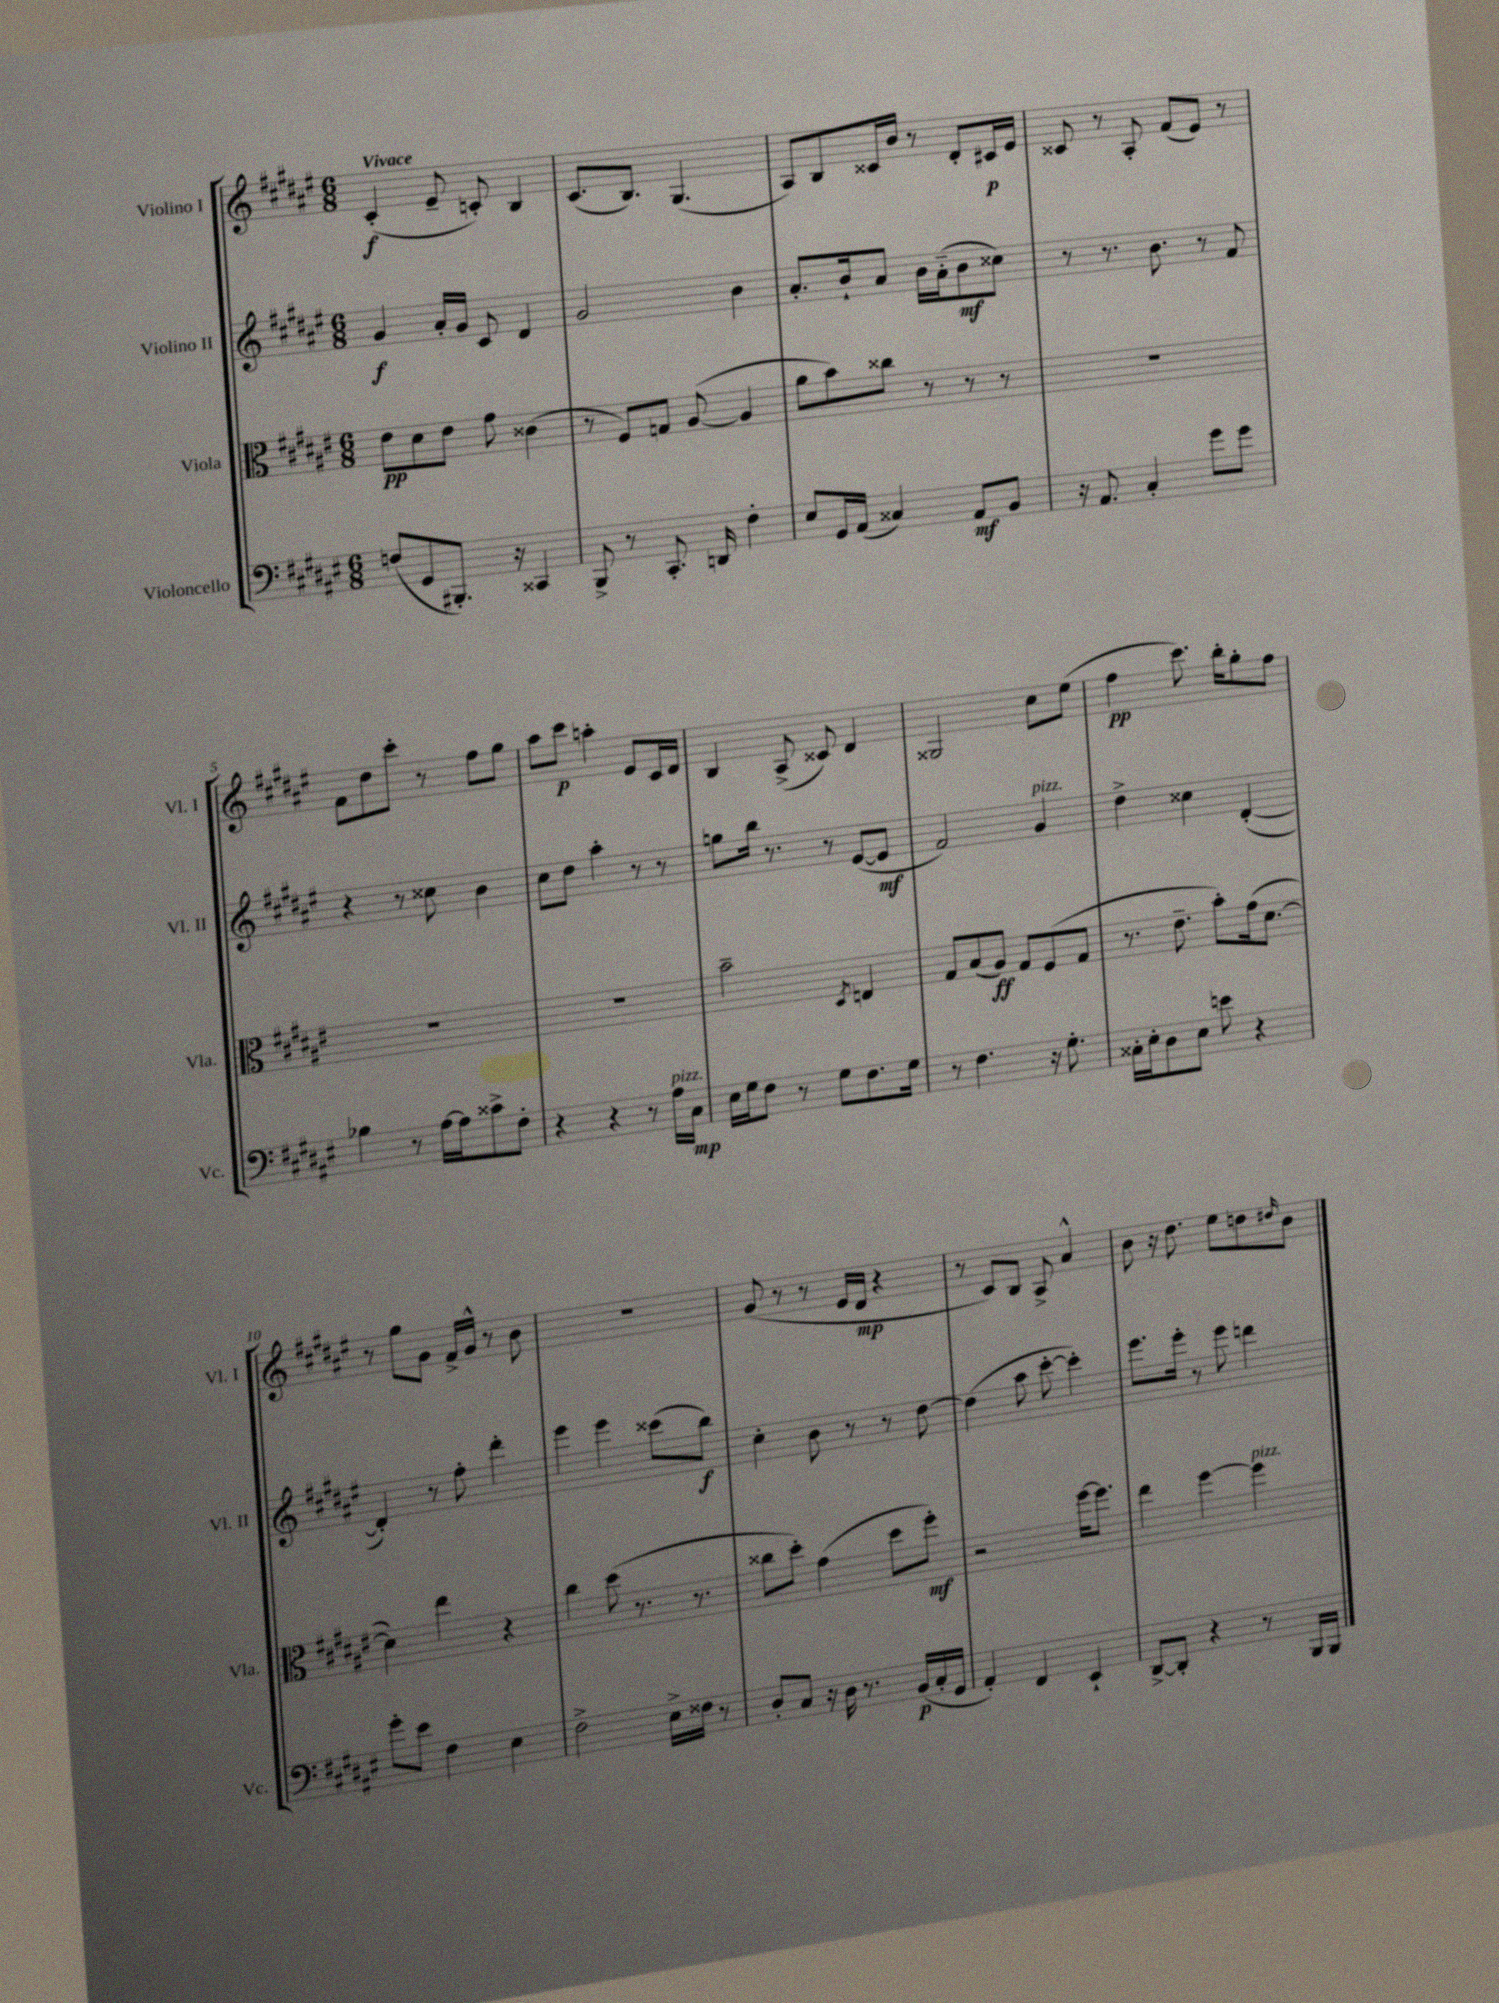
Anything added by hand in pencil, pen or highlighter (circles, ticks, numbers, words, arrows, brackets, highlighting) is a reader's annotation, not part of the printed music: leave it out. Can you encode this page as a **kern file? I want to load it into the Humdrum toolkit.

**kern	**dynam	**kern	**dynam	**kern	**dynam	**kern	**dynam
*part4	*part4	*part3	*part3	*part2	*part2	*part1	*part1
*staff4	*staff4	*staff3	*staff3	*staff2	*staff2	*staff1	*staff1
*I"Violoncello	*	*I"Viola	*	*I"Violino II	*	*I"Violino I	*
*I'Vc.	*	*I'Vla.	*	*I'Vl. II	*	*I'Vl. I	*
*clefF4	*	*clefC3	*	*clefG2	*	*clefG2	*
*k[f#c#g#d#a#e#]	*	*k[f#c#g#d#a#e#]	*	*k[f#c#g#d#a#e#]	*	*k[f#c#g#d#a#e#]	*
*M6/8	*	*M6/8	*	*M6/8	*	*M6/8	*
=1	=1	=1	=1	=1	=1	=1	=1
!	!	!	!	!	!	!LO:TX:a:B:t=Vivace	!
(8Fn/L	.	8e#\L	pp	4g#/	f	(4c#'/	f
8GG#/	.	8d#\	.	.	.	.	.
8.BBB#X'/J)	.	8e#\J	.	16a#'/LL	.	8e#~/	.
.	.	.	.	16g#/JJ	.	.	.
.	.	8g#\	.	8c#/	.	8cn'/)	.
16r	.	.	.	.	.	.	.
4CC##X/	.	(4c##X\	.	4d#/	.	4B/	.
=2	=2	=2	=2	=2	=2	=2	=2
8BBB^/	.	8r	.	2g#/	.	(8.c#/L	.
8r	.	8F#/L)	.	.	.	.	.
.	.	.	.	.	.	8.B/J)	.
8.CC#'/	.	8Gn/J	.	.	.	.	.
.	.	([8A#/	.	.	.	(4.G#/	.
16DDn/	.	.	.	.	.	.	.
4F#'\	.	4A#/]	.	4b\	.	.	.
=3	=3	=3	=3	=3	=3	=3	=3
8E#/L	.	8a#\L	.	8.a#'/L	.	8A#/L)	.
16GG#/L	.	8b\)	.	.	.	8B/	.
(16AA#/JJ	.	.	.	16b`/k	.	.	.
4C##X/)	.	8cc##X\J	.	8a#/J	.	16c##X/L	.
.	.	.	.	.	.	16b/JJ	.
.	.	8r	.	16b\LL	.	8r	.
.	.	.	.	(16a#\J	.	.	.
8AA#/L	mf	8r	.	8b\	mf	8d#'/L	.
8BB/J	.	8r	.	8cc##X\J)	.	16c#X/L	p
.	.	.	.	.	.	16e#/JJ	.
=4	=4	=4	=4	=4	=4	=4	=4
16r	.	2.r	.	8r	.	8c##X/	.
8.AA#/	.	.	.	.	.	.	.
.	.	.	.	8.r	.	8r	.
4C#'/	.	.	.	.	.	8A#'/	.
.	.	.	.	8.b\	.	.	.
.	.	.	.	.	.	(8f#/L	.
8g#\L	.	.	.	8r	.	8e#/J)	.
8g#\J	.	.	.	8f#/	.	8r	.
!!LO:LB:g=z
=5	=5	=5	=5	=5	=5	=5	=5
4B-X\	.	2.r	.	4r	.	8f#\L	.
.	.	.	.	.	.	8dd#\	.
8r	.	.	.	8r	.	8ccc#'\J	.
[16A#\LL	.	.	.	8cc##X\	.	8r	.
16A#\J]	.	.	.	.	.	.	.
8c##X^\	.	.	.	4b\	.	8ff#\L	.
8F#'\J	.	.	.	.	.	8gg#\J	.
=6	=6	=6	=6	=6	=6	=6	=6
4r	.	2.r	.	8cc#\L	.	8aa#\L	.
.	.	.	.	8dd#\J	.	8ccc#\J	p
4r	.	.	.	4aa#'\	.	4aan'\	.
8r	.	.	.	8r	.	8e#/L	.
!LO:TX:a:i:t=pizz.	!	!	!	!	!	!	!
16A#\LL	.	.	.	8r	.	16c#/L	.
16C#\JJ	mp	.	.	.	.	16d#/JJ	.
=7	=7	=7	=7	=7	=7	=7	=7
16E#\LL	.	2b~\	.	8ggn\L	.	4B/	.
16G#\J	.	.	.	.	.	.	.
8F#\J	.	.	.	16bb\Jk	.	.	.
.	.	.	.	8.r	.	.	.
8r	.	.	.	.	.	(8A#^/	.
8G#\L	.	.	.	8r	.	8c##X/)	.
.	.	8qD#/	.	.	.	.	.
8.F#\	.	4En/	.	([8e#/L	.	4d#/	.
.	.	.	.	8e#/J]	mf	.	.
16G#\Jk	.	.	.	.	.	.	.
=8	=8	=8	=8	=8	=8	=8	=8
8r	.	8G#/L	.	2f#/)	.	2G##X/	.
4.F#\	.	(8B/	.	.	.	.	.
.	.	8A#/J)	ff	.	.	.	.
.	.	8G#/L	.	.	.	.	.
!	!	!	!	!LO:TX:a:i:t=pizz.	!	!	!
16r	.	(8F#/	.	4g#/	.	8cc#\L	.
8.G#'\	.	.	.	.	.	.	.
.	.	8G#/J	.	.	.	(8ee#\J	.
=9	=9	=9	=9	=9	=9	=9	=9
16C##X'\LL	.	8.r	.	4dd#^\	.	4ff#\	pp
16E#'\J	.	.	.	.	.	.	.
8D#\	.	.	.	.	.	.	.
.	.	8.e#~\	.	.	.	.	.
8E#\J	.	.	.	4cc##X\	.	8.ccc#\)	.
8en\	.	8b'\L)	.	.	.	.	.
.	.	.	.	.	.	16bb'\KL	.
4r	.	(16g#\k	.	([4d#'/	.	8gg#'\	.
.	.	[8.d#\J	.	.	.	.	.
.	.	.	.	.	.	8ff#\J	.
!!LO:LB:g=z
=10	=10	=10	=10	=10	=10	=10	=10
8g#'\L	.	4d#\])	.	4d#'/])	.	8r	.
8e#\J	.	.	.	.	.	8gg#\L	.
4F#\	.	4ee#\	.	8r	.	8g#\J	.
.	.	.	.	8ff#'\	.	16f#^/LL	.
.	.	.	.	.	.	16g#^^/JJ	.
4E#\	.	4r	.	4ddd#'\	.	8r	.
.	.	.	.	.	.	8b\	.
=11	=11	=11	=11	=11	=11	=11	=11
2F#^\	.	4cc#\	.	4eee#\	.	2.r	.
.	.	(8dd#\	.	4eee#\	.	.	.
.	.	8.r	.	.	.	.	.
16E#^\LL	.	.	.	(8ccc##X\L	.	.	.
16F##X\JJ	.	8.r	.	.	.	.	.
8r	.	.	.	8bb\J)	f	.	.
=12	=12	=12	=12	=12	=12	=12	=12
8D#'/L	.	8cc##X\L	.	4cc#'\	.	(8g#/	.
8C#/J	.	8dd#'\J)	.	.	.	8r	.
16r	.	(4g#\	.	8b\	.	8r	.
16D#\	.	.	.	.	.	.	.
8.r	.	.	.	8r	.	16e#/LL	.
.	.	.	.	.	.	16d#/JJ	mp
.	.	8dd#\L	.	8r	.	4r	.
(16BB/LL	p	.	.	.	.	.	.
16C#'/	.	8ff#'\J)	mf	[8dd#\	.	.	.
16GG#/JJ	.	.	.	.	.	.	.
=13	=13	=13	=13	=13	=13	=13	=13
4AA#'/)	.	2r	.	(4dd#\]	.	8r	.
.	.	.	.	.	.	8c#/L)	.
4FF#/	.	.	.	8aa#\	.	8B/J	.
.	.	.	.	[8ccc#'\	.	8A#^/	.
4EE#`/	.	[16ff#\KL	.	4ccc#'\])	.	4a#^^/	.
.	.	8.ff#\J]	.	.	.	.	.
=14	=14	=14	=14	=14	=14	=14	=14
[8DD#^/L	.	4ee#\	.	8.eee#\L	.	8b\	.
8DD#'/J]	.	.	.	.	.	16r	.
.	.	.	.	16eee#'\Jk	.	8.dd#\	.
4r	.	[4ff#\	.	8r	.	.	.
.	.	.	.	8eee#\	.	8ee#\L	.
!	!	!LO:TX:a:i:t=pizz.	!	!	!	!	!
8r	.	4ff#\]	.	4dddn\	.	8ddn\	.
.	.	.	.	.	.	16qqdd#X/	.
16BBB/LL	.	.	.	.	.	8b\J	.
16BBB/JJ	.	.	.	.	.	.	.
==	==	==	==	==	==	==	==
*-	*-	*-	*-	*-	*-	*-	*-
